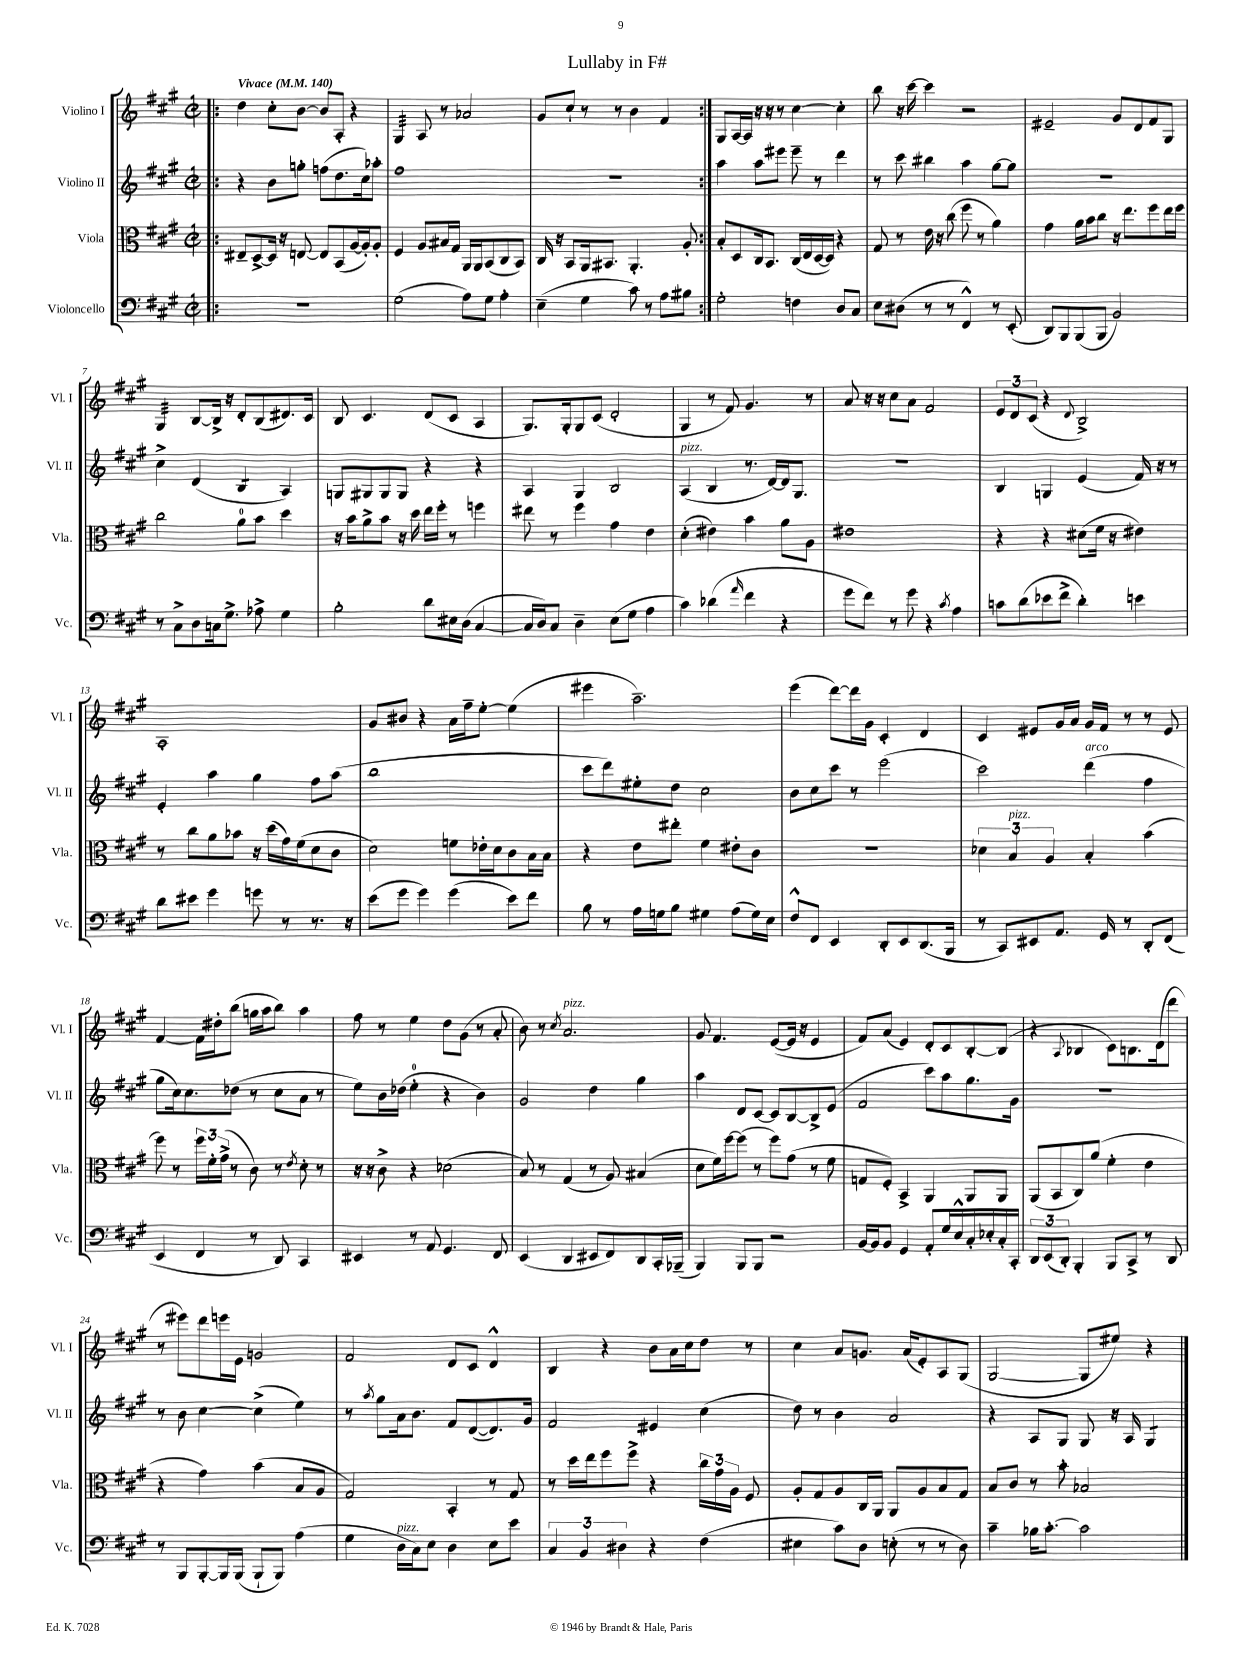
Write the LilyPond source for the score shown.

\header { title = "Lullaby in F#" }
<<
\new StaffGroup <<
\new Staff = "s0" \with { instrumentName = "Violino I" shortInstrumentName = "Vl. I" } {
    \clef treble \key a \major \defaultTimeSignature \time 2/2 \tempo "Vivace" 4 = 140
    \autoBeamOff \repeat volta 2 { \bar ".|:" d''4 cis''8[-. b'8]~ b'8[ a8]-. r4 |
    gis4:32 a8 r8 aes'2 |
    gis'8[ cis''8]-! r8 r8 b'4 fis'4 | }
    gis8[ a16~ a16] r16 r16 r8 cis''4~ cis''4-. |
    b''8 r16 cis'''16~ cis'''4 r2 |
    eis'2-- gis'8[ d'8 fis'8 gis8] |
    gis4:32 b8[~ b16]-> r16 d'8[-. b8( dis'8.) cis'16] |
    b8 cis'4. d'8[( cis'8] a4 |
    gis8.[) gis16-. gis8 cis'8]( d'2-. |
    gis4 r8 fis'8) gis'4. r8 |
    a'8 r16 r16 cis''8[ a'8] fis'2 |
    \tuplet 3/2 { e'8[ d'8 cis'8]( } r4 \appoggiatura { d'8 } b2->) |
    a1-. |
    gis'8[ bis'8] r4 a'16[ fis''16-- e''8]~-. e''4( |
    eis'''4 a''2.--) |
    e'''4( d'''8[~) d'''16 gis'16] cis'4-. d'4 |
    cis'4 eis'8[ gis'16 a'16] gis'16[ fis'16] r8 r8 eis'8 |
    fis'4~ fis'16[ dis''16-. b''8]( g''16[ a''16 b''8]) a''4 |
    fis''8 r8 e''4 d''8[ gis'8]( r8 a'8-. |
    b'8) r8 \acciaccatura { cis''8 } a'2.^\markup { \italic "pizz." } |
    gis'8 fis'4. e'8[~( e'16] r16 e'4 |
    fis'8[) a'8]( e'4) d'8[-. cis'8 b8~-. b8]( |
    r4 \appoggiatura { a8 } bes4 cis'8[) b8. d'16( d'''8] |
    r8 eis'''8[) d'''8 e'''16 e'16] g'2 |
    fis'2 d'8[ cis'8] d'4-^ |
    b4 r4 b'8[ a'16 cis''16 d''8] r8 |
    cis''4 a'8[ g'8.] a'16[( e'8-.) a8 gis8]( |
    gis2~ gis8[ eis''8]) r4 \bar "|." |
}
\new Staff = "s1" \with { instrumentName = "Violino II" shortInstrumentName = "Vl. II" } {
    \clef treble \key a \major \defaultTimeSignature \time 2/2
    \autoBeamOff \repeat volta 2 { \bar ".|:" r4 b'8[ g''8]-. f''8[( d''8. cis''16) aes''8]-. |
    fis''1 |
    R1 | }
    a''4 a''8[ eis'''8] eis'''8-- r8 d'''4 |
    r8 cis'''8 bis''4 a''4 gis''8[~ gis''8] |
    r1 |
    cis''4-> d'4( b4:8 a4) |
    g8[ gis8 gis8 gis8] r4 r4 |
    a4 gis4 b2 |
    a4^\markup { \italic "pizz." }( b4 r8. d'16[~) d'16 gis8.] |
    r1 |
    b4 g4 e'4( fis'16) r16 r8 |
    e'4-. a''4 gis''4 fis''8[ a''8]( |
    b''1 |
    cis'''8[ d'''8) eis''8-. d''8] cis''2 |
    b'8[ cis''8 cis'''8] r8 e'''2( |
    cis'''2) d'''4^\markup { \italic "arco" }( fis''4 |
    gis''8[ cis''16) cis''8. des''8]( r8 cis''8[ a'8] r8 |
    e''8[) b'16 des''16]( e''4-0-. r4 b'4) |
    gis'2 d''4 gis''4 |
    a''4 d'8[ cis'8]~ cis'8[ b8~ b8-> e'8]( |
    fis'2 cis'''8[) a''8 gis''8. gis'16] |
    R1 |
    r8 b'8 cis''4~ cis''4->( e''4) |
    r8 \acciaccatura { a''8 } gis''8[ a'16 b'8.] fis'8[ d'8~( d'8.) gis'16] |
    fis'2 eis'4 cis''4( |
    d''8) r8 b'4 a'2 |
    r4 a8[ gis8] gis8 r16 a16 gis4:8 \bar "|." |
}
\new Staff = "s2" \with { instrumentName = "Viola" shortInstrumentName = "Vla." } {
    \clef alto \key a \major \defaultTimeSignature \time 2/2
    \autoBeamOff \repeat volta 2 { \bar ".|:" eis8[-- d8~-> d16] r16 e8~ e8[ b,8( a16~ a16-.) a8]-. |
    fis4 a8[ bis16 gis16] a,16[ a,16 b,8( cis8 b,8]) |
    cis16 r16 b,8[ a,16 bis,8.] a,4.-. a8-. | }
    b8[-. d8 cis16 b,8.] cis16[( e16 d16~ d16]) r4 |
    gis8 r8 e'16 r16 cis''8( fis''8 r8 a'4) |
    gis'4 a'16[ b'16 cis''8] r16 e''8.[ fis''8 e''16 fis''16] |
    cis''2 a'8[-0 b'8] d''4 |
    r16 b'16[ a'8-> b'8] r16 d''16 e''16[ fis''16]-. r8 f''4 |
    eis''8 r8 fis''4 gis'4 e'4 |
    d'4-.( eis'4) b'4 a'8[ a8] |
    eis'1 |
    r4 r4 dis'8[( fis'16] r16 eis'4) |
    r8 cis''8[ a'8 bes'8] r16 d''16[( gis'16) fis'16( d'8 cis'8] |
    d'2) f'8[ ees'16-. d'16 cis'8 b16 b16] |
    r4 e'8[ eis''8]-. fis'4 eis'8[-. cis'8] |
    R1 |
    \tuplet 3/2 { des'4 b4^\markup { \italic "pizz." } a4 } b4-. b'4( |
    fis''8) r8 \tuplet 3/2 { fis''16[ fis'16-. gis'16]->( } r8 cis'8) r8 \acciaccatura { e'8 } d'8-. r8 |
    r16 r16 cis'8-> r4 des'2( |
    b8) r8 gis4( r8 a8) bis4( |
    d'8[ fis'16) fis''16~ fis''8]( r8 fis''8[) gis'8]( r8 fis'8 |
    g8[ fis8]-.) b,4-> a,4 a,8[ a,8] |
    a,8[( b,8 cis8) a'8]( fis'4-. e'4 |
    r4 gis'4) b'4( b8[ a8] |
    gis2) b,4-. r8 gis8 |
    r8 d''16[ e''16 fis''8 fis''8]-> r4 \tuplet 3/2 { cis''16[ gis'16 a16] } fis8 |
    a8[-. gis8 a8 cis16 a,16] a,8[ a8 b8 gis8] |
    b8[ cis'8] r8 b'8-. bes2 \bar "|." |
}
\new Staff = "s3" \with { instrumentName = "Violoncello" shortInstrumentName = "Vc." } {
    \clef bass \key a \major \defaultTimeSignature \time 2/2
    \autoBeamOff \repeat volta 2 { \bar ".|:" R1 |
    gis2( a8[) gis8] a4-. |
    e4--( gis4 cis'8) r8 a8[ bis8] | }
    gis2-. f4 d8[ cis8] |
    e8[ dis8]( r8 r8 fis,4-^) r8 e,8-.( |
    d,8[) b,,8 b,,8( b,,8] b,2) |
    r8 cis8[-> d8 c16 gis8.]-> aes8-> gis4 |
    b2-. d'8[ eis16 d16]( cis4~ |
    cis16[ d16) cis8] d4-- e8[( gis8] a4 |
    cis'4) des'4( \grace { a'16 } fis'4 r4 |
    gis'8[ fis'8]) r8 gis'8 r4 \acciaccatura { cis'8 } a4 |
    c'8[ d'8( ees'8 fis'8]-> d'4-.) e'4 |
    d'8[ eis'8] gis'4 g'8 r8 r8. r16 |
    e'8[( gis'8] gis'4) gis'4( e'8[) fis'8] |
    b8 r8 a16[ g16 b8] gis4 a8[( gis16) e16] |
    fis8[-^ fis,8] e,4 d,8[-. e,8 d,8.( b,,16] |
    r8 cis,8[) eis,8 a,8.] gis,16 r8 d,8[-. fis,8]( |
    e,4 fis,4 r8 d,8) cis,4 |
    eis,4 r8 a,8 gis,4. fis,8 |
    e,4( d,4 eis,8[ fis,8) d,8 cis,16-. bes,,16]--( |
    b,,4) b,,8[ b,,8] r2 |
    b,16[~ b,16 b,8] gis,4 a,8[-. gis16 e16-^ cis16-. ees16-. cis16-. cis,16]-. |
    \tuplet 3/2 { d,8[ e,8( d,8]-.) } b,,4-. b,,8[ cis,8]-> r8 d,8 |
    r8 b,,8[ b,,8~-. b,,16 b,,16]( b,,8[-! b,,8]) a4( |
    gis4 d16[^\markup { \italic "pizz." } cis16) e8] d4 e8[ e'8] |
    \tuplet 3/2 { cis4 b,4 dis4 } r4 fis4( |
    eis4 cis'8[) d8] e8-.( r8 r8 d8) |
    cis'4-- bes16[ cis'8.]~-. cis'2 \bar "|." |
}
>>
>>
